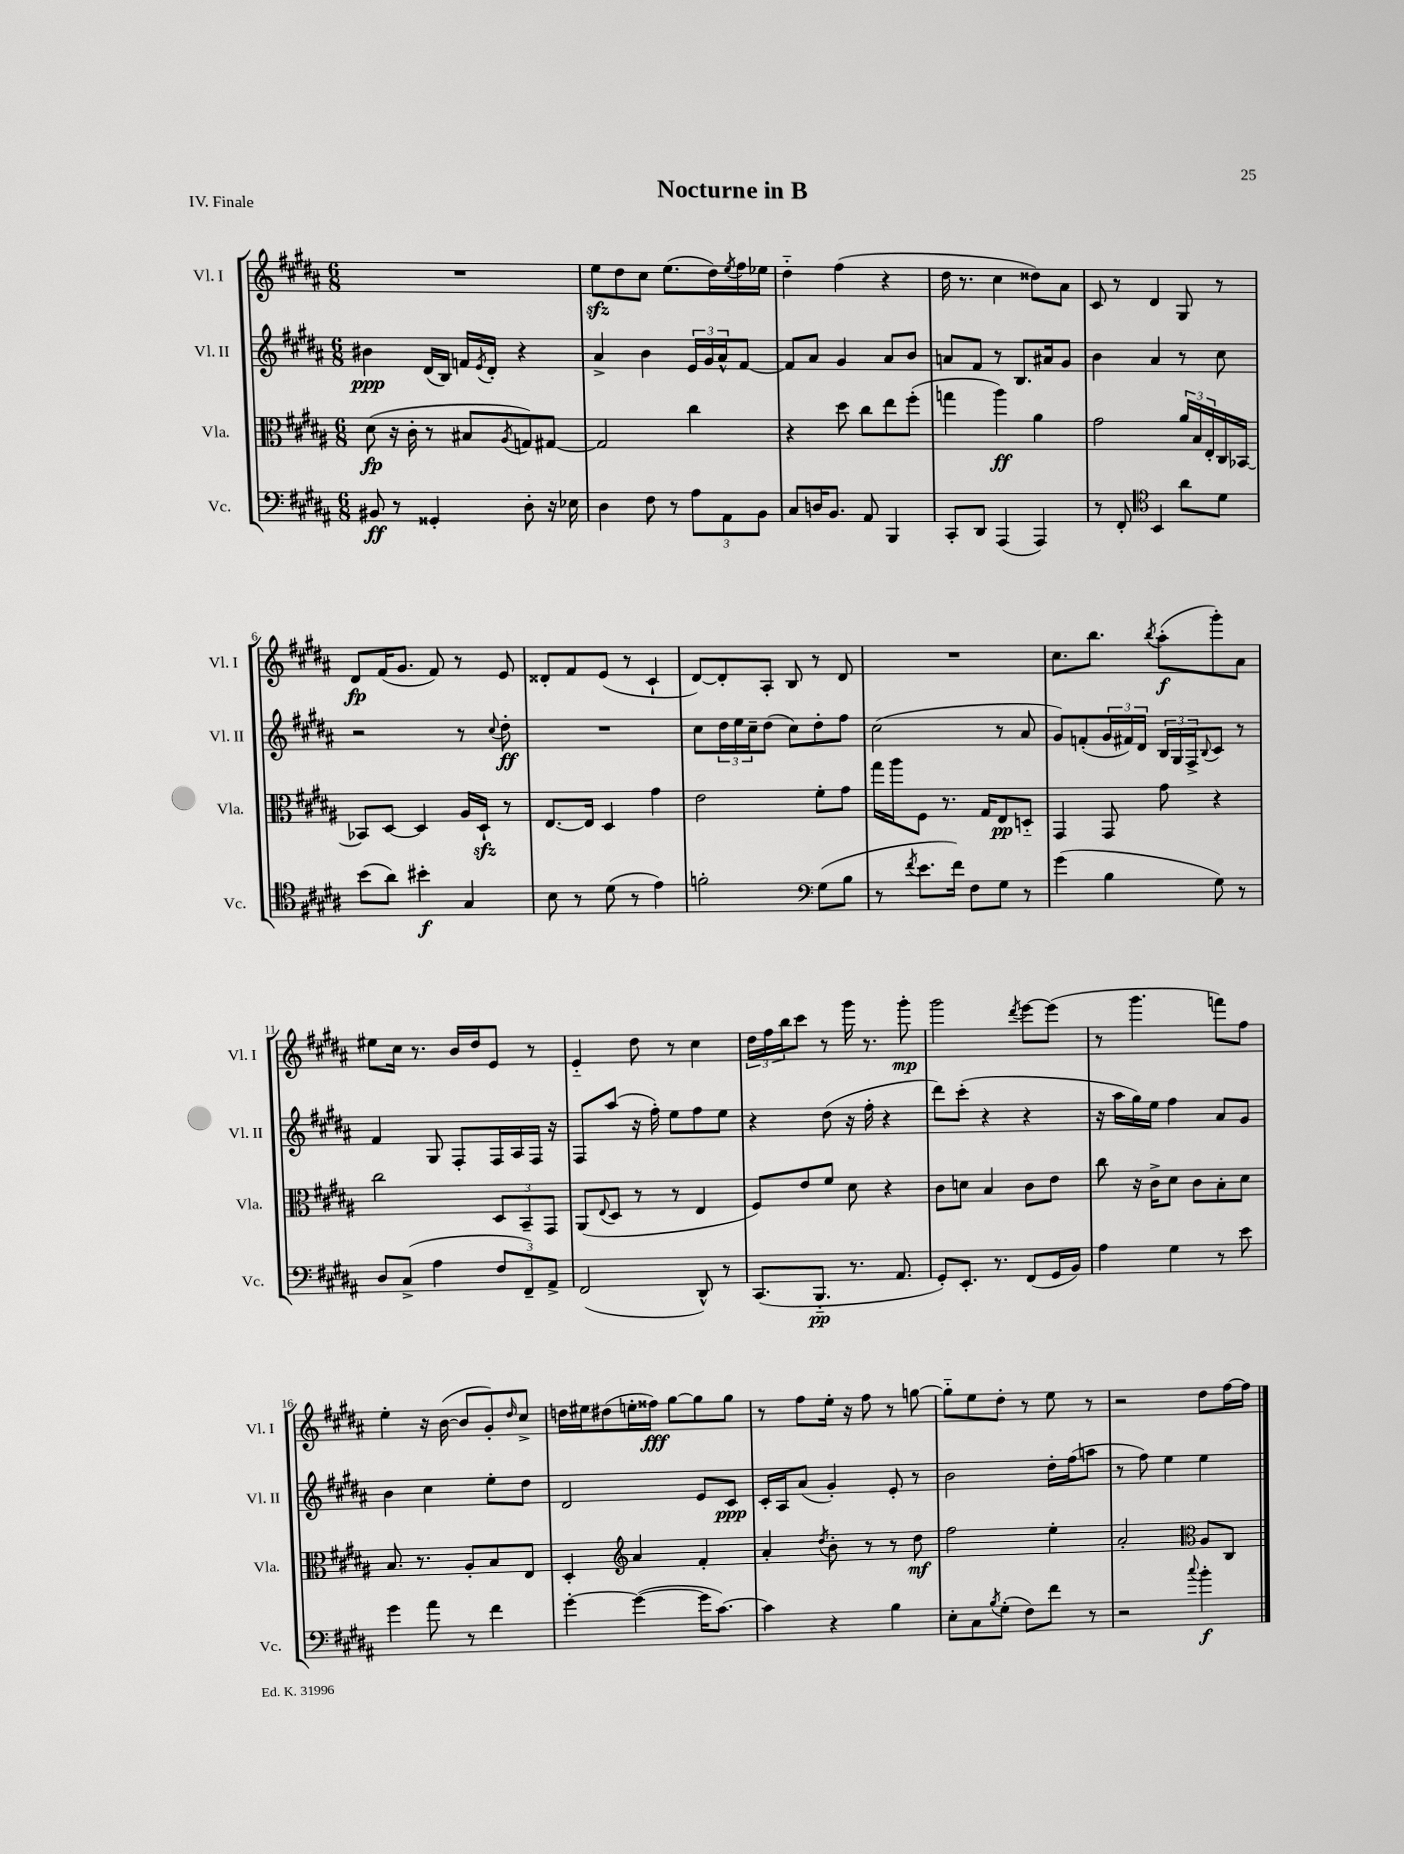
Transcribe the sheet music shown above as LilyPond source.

\header { title = "Nocturne in B" piece = "IV. Finale" }
<<
\new StaffGroup <<
\new Staff = "s0" \with { instrumentName = "Vl. I" shortInstrumentName = "Vl. I" } {
    \clef treble \key b \major \numericTimeSignature \time 6/8
    R2. |
    e''8\sfz dis''8 cis''8 e''8.( dis''16) \acciaccatura { e''8 } fis''16 ees''16 |
    dis''4-_ fis''4( r4 |
    dis''16 r8. cis''4 disis''8) ais'8 |
    cis'8 r8 dis'4 gis8 r8 |
    dis'8\fp fis'16( gis'8. fis'8) r8 e'8 |
    disis'8-. fis'8 e'8( r8 cis'4-! |
    dis'8~) dis'8-. ais8-. b8 r8 dis'8 |
    R2. |
    cis''8. b''8. \acciaccatura { b''8 } ais''8-.\f( gis'''8-.) ais'8 |
    eis''8 cis''16 r8. b'16 dis''16 e'8 r8 |
    e'4-_ dis''8 r8 cis''4 |
    \tuplet 3/2 { dis''16 fis''16 b''16 } cis'''8 r8 gis'''16 r8. gis'''8-.\mp |
    gis'''2 \acciaccatura { dis'''8 } e'''8~ e'''8( |
    r8 gis'''4. f'''8) fis''8 |
    e''4-. r16 b'16~( b'8 gis'8-.) \grace { dis''16 } cis''8-> |
    d''16 eis''16 dis''8( e''16-. fisis''16\fff) gis''8~ gis''8 gis''8 |
    r8 fis''8 e''16-. r16 fis''8 r8 g''8~ |
    g''8-_ e''8 dis''8-. r8 e''8 r8 |
    r2 dis''8 fis''16~ fis''16 \bar "|." |
}
\new Staff = "s1" \with { instrumentName = "Vl. II" shortInstrumentName = "Vl. II" } {
    \clef treble \key b \major \numericTimeSignature \time 6/8
    bis'4\ppp dis'16( b16) f'16 \acciaccatura { e'8 } dis'16-. r4 |
    ais'4-> b'4 \tuplet 3/2 { e'16 gis'16 ais'16-^ } fis'8~ |
    fis'8 ais'8 gis'4 ais'8 b'8 |
    a'8 fis'8 r8 b8. ais'16 gis'8 |
    b'4 ais'4 r8 cis''8 |
    r2 r8 \appoggiatura { cis''8 } dis''8-.\ff |
    R2. |
    cis''8 \tuplet 3/2 { dis''16 e''16 cis''16-- } dis''8( cis''8) dis''8-. fis''8 |
    cis''2( r8 ais'8 |
    gis'8) f'8-.( \tuplet 3/2 { gis'16 fis'16) dis'16 } \tuplet 3/2 { b16 gis16 fis16-> } \appoggiatura { b8 } cis'8 r8 |
    fis'4 gis8 fis8-. fis16 ais16 fis16 r16 |
    fis8 ais''8( r16 fis''16-.) e''8 fis''8 e''8 |
    r4 dis''8( r16 fis''16-. r4 |
    dis'''8) cis'''8-.( r4 r4 |
    r16 ais''16 gis''16) e''16 fis''4 ais'8 gis'8 |
    b'4 cis''4 e''8-. dis''8 |
    dis'2 e'8 cis'8\ppp |
    cis'16-. ais16 ais'8( gis'4-.) e'8-. r8 |
    b'2 dis''16-. fis''16( a''8 |
    r8 fis''8) e''4 e''4 \bar "|." |
}
\new Staff = "s2" \with { instrumentName = "Vla." shortInstrumentName = "Vla." } {
    \clef alto \key b \major \numericTimeSignature \time 6/8
    dis'8\fp( r16 cis'16-. r8 bis8 \acciaccatura { ais8 } g8) gis8~ |
    gis2 cis''4 |
    r4 dis''8 cis''8 e''8 fis''8-.( |
    g''4 ais''4\ff) ais'4 |
    gis'2 \tuplet 3/2 { ais'16 b16 e16-. } cis16 bes,16~ |
    bes,8 dis8~ dis4 ais16 dis16-!\sfz r8 |
    e8.~ e16 dis4 gis'4 |
    e'2 fis'8-. gis'8 |
    gis''16 ais''16 fis8 r8. gis16 e8\pp d8-_ |
    gis,4 gis,8 gis'8 r4 |
    cis''2 \tuplet 3/2 { dis8 b,8-- gis,8 } |
    ais,8( \appoggiatura { e8 } dis8 r8 r8 e4 |
    fis8) e'8 fis'8 dis'8 r4 |
    cis'8 d'8 b4 cis'8 e'8 |
    cis''8 r16 cis'16-> dis'8 cis'8 b8-. dis'8 |
    b8. r8. ais8-. b8 e8 |
    dis4-. \clef treble ais'4 fis'4-. |
    ais'4-. \acciaccatura { dis''8 } b'8-. r8 r8 dis''8\mf |
    fis''2 e''4-. |
    ais'2-. \clef alto ais8 cis8 \bar "|." |
}
\new Staff = "s3" \with { instrumentName = "Vc." shortInstrumentName = "Vc." } {
    \clef bass \key b \major \numericTimeSignature \time 6/8
    bis,8\ff r8 gisis,4-. dis8-. r16 ees16 |
    dis4 fis8 r8 \tuplet 3/2 { ais8 ais,8 b,8 } |
    cis8 d16 b,8. ais,8 b,,4 |
    cis,8-. dis,8 ais,,4( ais,,4) |
    r8 fis,8-. \clef tenor b,4 ais'8 dis'8 |
    b'8( ais'8) bis'4-.\f gis4 |
    b8 r8 dis'8( r8 e'4) |
    f'2-. \clef bass gis8( b8 |
    r8 \acciaccatura { fis'8 } e'8. fis'16) fis8 gis8 r8 |
    gis'4( b4 gis8) r8 |
    dis8 cis8->( ais4 \tuplet 3/2 { fis8 fis,8--) ais,8-> } |
    fis,2( dis,8-^) r8 |
    cis,8.( b,,8.-_\pp r8. ais,8. |
    gis,8-.) e,8.-. r8. fis,8( gis,16 b,16) |
    ais4 gis4 r8 e'8 |
    gis'4 ais'8 r8 fis'4 |
    gis'4~-. gis'4~( gis'16 cis'8.~) |
    cis'4 r4 b4 |
    e8-. cis8 \acciaccatura { b8 } gis8-.( fis8) fis'8 r8 |
    r2 \appoggiatura { cis''8 } b'4-.\f \bar "|." |
}
>>
>>
